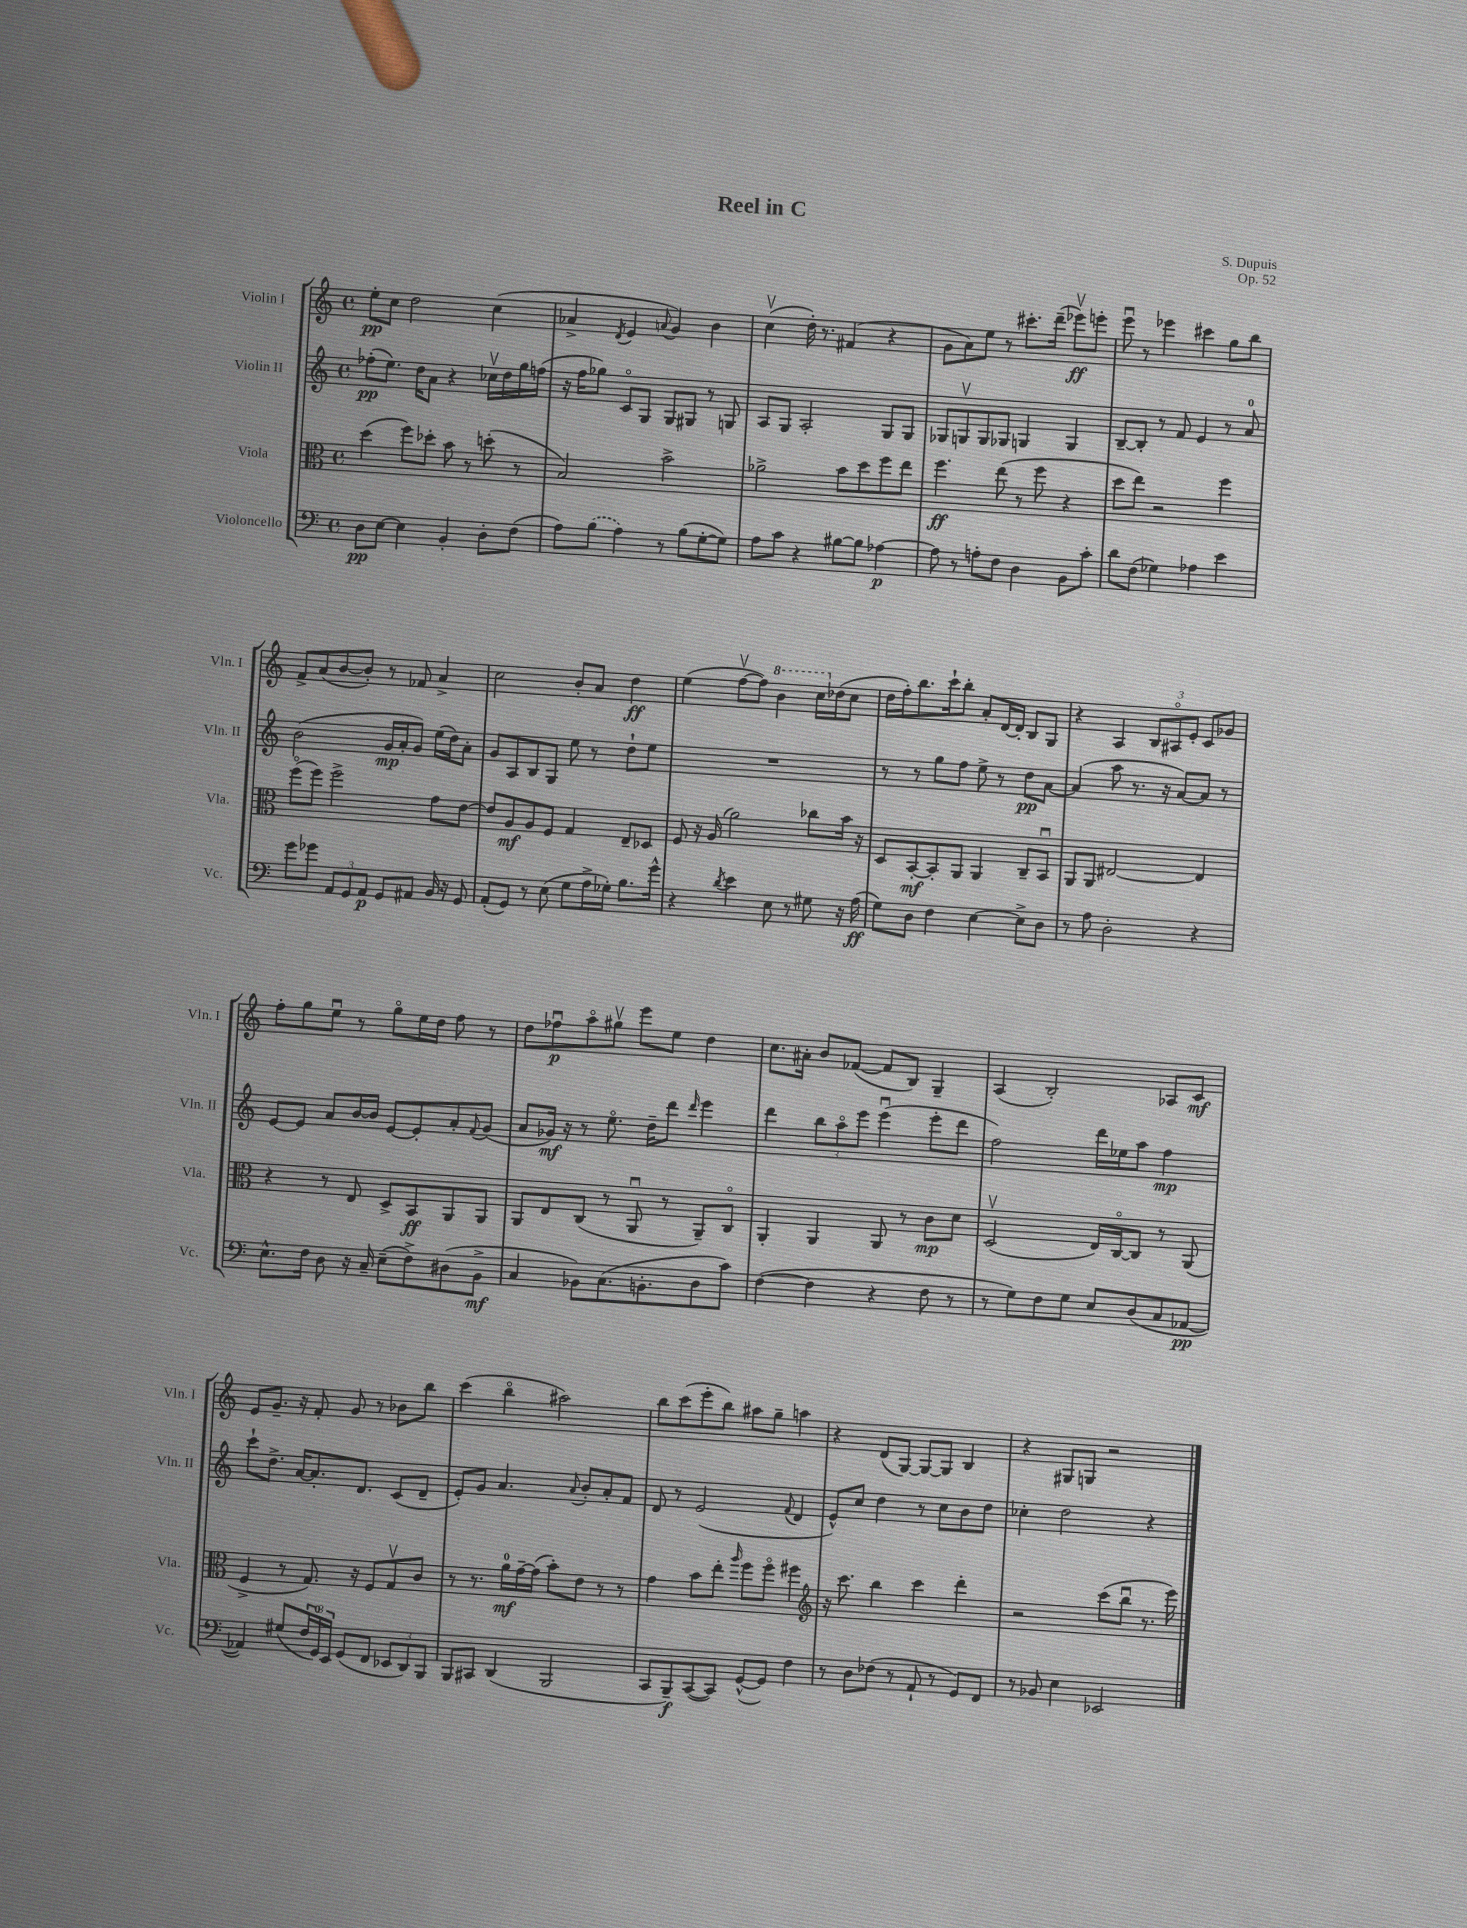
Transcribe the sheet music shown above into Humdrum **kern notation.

**kern	**kern	**kern	**kern
*staff4	*staff3	*staff2	*staff1
*clefF4	*clefC3	*clefG2	*clefG2
*k[]	*k[]	*k[]	*k[]
*M4/4	*M4/4	*M4/4	*M4/4
*met(c)	*met(c)	*met(c)	*met(c)
8D\L	(4dd\	(8ff-'\L	8ee'\L
[8E\J	.	8.ee\J)	8cc\J
4E\]	8ff\L)	.	2dd\
.	.	16dd\LK	.
.	8dd-'\J	8a\J	.
4BB'/	8b\	4r	.
.	8r	.	.
8D'\L	(8dd'\	16cc-v\LL	(4cc\
.	.	16dd\	.
(8F\J	8r	16gg\	.
.	.	(16ff\JJ	.
=	=	=	=
8A\L)	2B/)	16r	4a-^/
.	.	16ff\LK	.
(8B\J	.	8gg-\J)	.
.	.	.	8qd/
4A\)	.	8co/L	4e/
.	.	8G/J	.
.	.	.	8qqa/
8r	2b^\	8G/L	4g/)
(8B\L	.	8G#/J	.
[8G'\	.	8r	4b\
8G\]J)	.	8G/	.
=	=	=	=
8A\L	2a-^\	8A/L	(4ccv\
8c\J	.	8G/J	.
4r	.	2A'/	16dd'\)
.	.	.	8.r
[8B#\L	8b\L	.	(4f#/
8B#\]J	8dd\	.	.
[4A-\	8ff\	8G/L	4r
.	8ee\J	8G/J	.
=	=	=	=
8A-\]	4.ff\	8G-/L	8g\L
8r	.	8Gv/	8a\)
8A'\L	.	8G/	8ee\J
8F\J	(8ee\	8G-/J	8r
4D\	8r	4G/	8.ccc#'\L
.	8ff\	.	.
.	.	.	(16ddd~\Jk
8BB\L	4r	4G/	8eee-v\L)
8c'\J	.	.	8eee'\J
=	=	=	=
8d\L	8dd\L	[8B~/L	8eeeu\
(8F\J	8ee\J)	8B'/]J	8r
4G-\)	2r	8r	4eee-\
.	.	8f/	.
4A-\	.	4e/	4ccc#\
4e\	4ff\	8r	8gg\L
.	.	8a/	8bb\J
=	=	=	=
8g\L	(8ffo\L	(2b\	8f^/L
8g-\J	8ff\J)	.	(8a/
12AA/L	2ff^\	.	[8b/
12GG/	.	.	.
.	.	.	8b'/]J)
12AA/J	.	.	.
8GG/L	.	16g/LL	8r
.	.	16a'/J	.
8AA#/J	.	8g/J)	8f-/
16BB/	8g\L	(16ee\LL	4a^/
16r	.	16dd\J)	.
8GG/	[8e\J	8a'\J	.
=	=	=	=
(8AA'/L	8e/]L	8g/L	2cc\
8GG/J)	8A/	8A/	.
8r	8A/	8B/	.
(8E\	8F/J	8G/J	.
8G\L	4G/	8ee\	8b'/L
16A^\L	.	8r	8a/J
16G-'\JJ)	.	.	.
8.B\L	8E~/L	8dd`\L	4dd\
.	8D-/J	8ee\J	.
16g^^\Jk	.	.	.
=	=	=	=
4r	8F/	1r	(4ee\
.	16r	.	.
.	(16A/	.	.
8qd/	.	.	.
4e\	2a\)	.	[8ffv\L
.	.	.	8ff\]J)
8E\	.	.	4bb\
8r	.	.	.
8G#\	8cc-\L	.	16ccc\LL
.	.	.	(16dd-\J
16r	16b\Jk	.	8cc\J
(16A\	16r	.	.
=	=	=	=
8G\L)	8D/L	8r	16dd\LL
.	.	.	16ff'\J)
8D\J	[8BB'/	8r	8.bb\
4F\	8BB'/]	8gg\L	.
.	.	.	16ccc`\k
.	8AA/J	8ff\J	8bb'\J
[4E\	4AA/	8ee^\	8a'/L
.	.	8r	[16d/L
.	.	.	16d'/]JJ
8E^\]L	8C~/L	8dd\L	8B/L
8D\J	8BBu/J	[8a\J	8G/J
=	=	=	=
8r	8AA/L	(4a/]	4r
8A\	8AA/J	.	.
2D'\	[2E#/	8aa\	4A/
.	.	8.r	.
.	.	.	12B/L
.	.	16r	.
.	.	.	12A#o/
.	.	[8a/L)	.
.	.	.	12e'/J
4r	4E#/]	8a/]J	8c/L
.	.	8r	8g-/J
=	=	=	=
8.E^^\L	4r	[8e/L	8ff'\L
.	.	8e/]J	8gg\
16F\Jk	.	.	.
8D\	8r	8a/L	8eeu\J
16r	8E/	[16b/L	8r
16C~/	.	16b/]JJ	.
(8E~\L	8D^/L	[8e/L	8ggo\L
8F^\)	8BB/	8e'/]	16ee\L
.	.	.	16dd\JJ
(8D#\	8AA/	8a'/	8ff\
.	.	8qqf/	.
8BB^\J	8AA/J	(8g/J	8r
=	=	=	=
4C/	8AA/L	8a/L	8dd\L
.	8E/	16g-/Jk)	8ff-u\
.	.	16r	.
8BB-\L)	(8C/J	8r	8aao\
(8.C\	8r	8.eeo\	8gg#v\J
.	8AAu/	.	8eee\L
8.BB'\	.	16dd~\LK	.
.	8r	8ddd\J	8ee\J
.	.	16qqddd/	.
8D\	8AA~/L)	4eee\	4dd\
8c\J)	8Co/J	.	.
=	=	=	=
([4F\	4AA'/	4ddd\	8.cc\L
.	.	.	16a#'\Jk
4F\]	4AA/	12bb\L	8b/L
.	.	12aao\	.
.	.	.	([8f-/J
.	.	12eee\J	.
4r	8AA/	(4eeeu\	8f-/]L
.	8r	.	8B/J)
8F\	8c\L	8eee'\L	4G~/
8r	8d\J	8ddd\J	.
=	=	=	=
8r	(2Dv/	2ff\)	(4A/
8G\L)	.	.	.
8F\	.	.	2B'/)
8G\J	.	.	.
8E/L	16E/LL)	16ddd\LL	.
.	[16Co/J	16ee-\J	.
(8D/	8C/]J	8aa\J	.
8C/	8r	4ff\	8A-/L
[8AA-/J	(8AA/	.	8c/J
=	=	=	=
4AA-/])	4F^/	8ccc`\L	8e/L
.	.	8.dd^\J	8.g~/J
(8G#/L	8r	.	.
.	.	[16a/LK	16r
24F/L	8.G/)	8.a'/]	8f'/
24GG/)	.	.	.
24EE/JJ	.	.	.
(8GG/L	.	.	8g/
.	16r	8.d/J	.
8FF/J	8F/L	.	8r
12EE-/L	8Gv/	(8c/L	8b-\L
12DD/)	.	.	.
.	8c/J	8d~/J	8bb\J
12BBB/J	.	.	.
=	=	=	=
8BBB/L	8r	8e'/L)	(4ccc\
8CC#/J	8.r	8g/J	.
(4DD/	.	4.a/	4bbo\
.	16a\LL	.	.
.	[16g~\	.	.
.	(16g\]JJ	.	.
2BBB/	8b'\L)	.	2aa#\)
.	.	8qqa/	.
.	8e\J	8b'/L	.
.	8r	8a'/	.
.	8r	8f/J	.
=	=	=	=
8CC/L	4g\	8d/	8bb\L
8BBB~/)	.	8r	(8ccc\
([8CC/	8b\L	(2e/	8eee'\
8CC/]J)	8ee'\J	.	8bb\J)
.	16qqaa/	.	.
([8GG^^/L	8ff\L	.	8aa#\L
8GG/]J)	8ffo\J	.	8gg~\J
.	.	8qqf/	.
4F\	4ff#\	4d/	4aa\
=	=	=	=
*	*clefG2	*	*
8r	16r	8e^^/L)	4r
.	8.ccc\	.	.
8D\L	.	8cc/J	.
(8F-\J	4bb\	4dd\	(8d/L
8r	.	.	[8G/J)
8AA`/	4ccc\	8r	8G/_L
8r	.	8cc\L	8G/]J
8GG/L)	4ddd'\	8b\	4B/
8FF/J	.	8dd\J	.
=	=	=	=
8r	2r	4cc-'\	4r
8BB-/	.	.	.
4E\	.	2dd\	8G#/L
.	.	.	8G/J
2EE-/	(8ccc\L	.	2r
.	8bbu\J	.	.
.	8.r	4r	.
.	16eee\)	.	.
==	==	==	==
*-	*-	*-	*-
